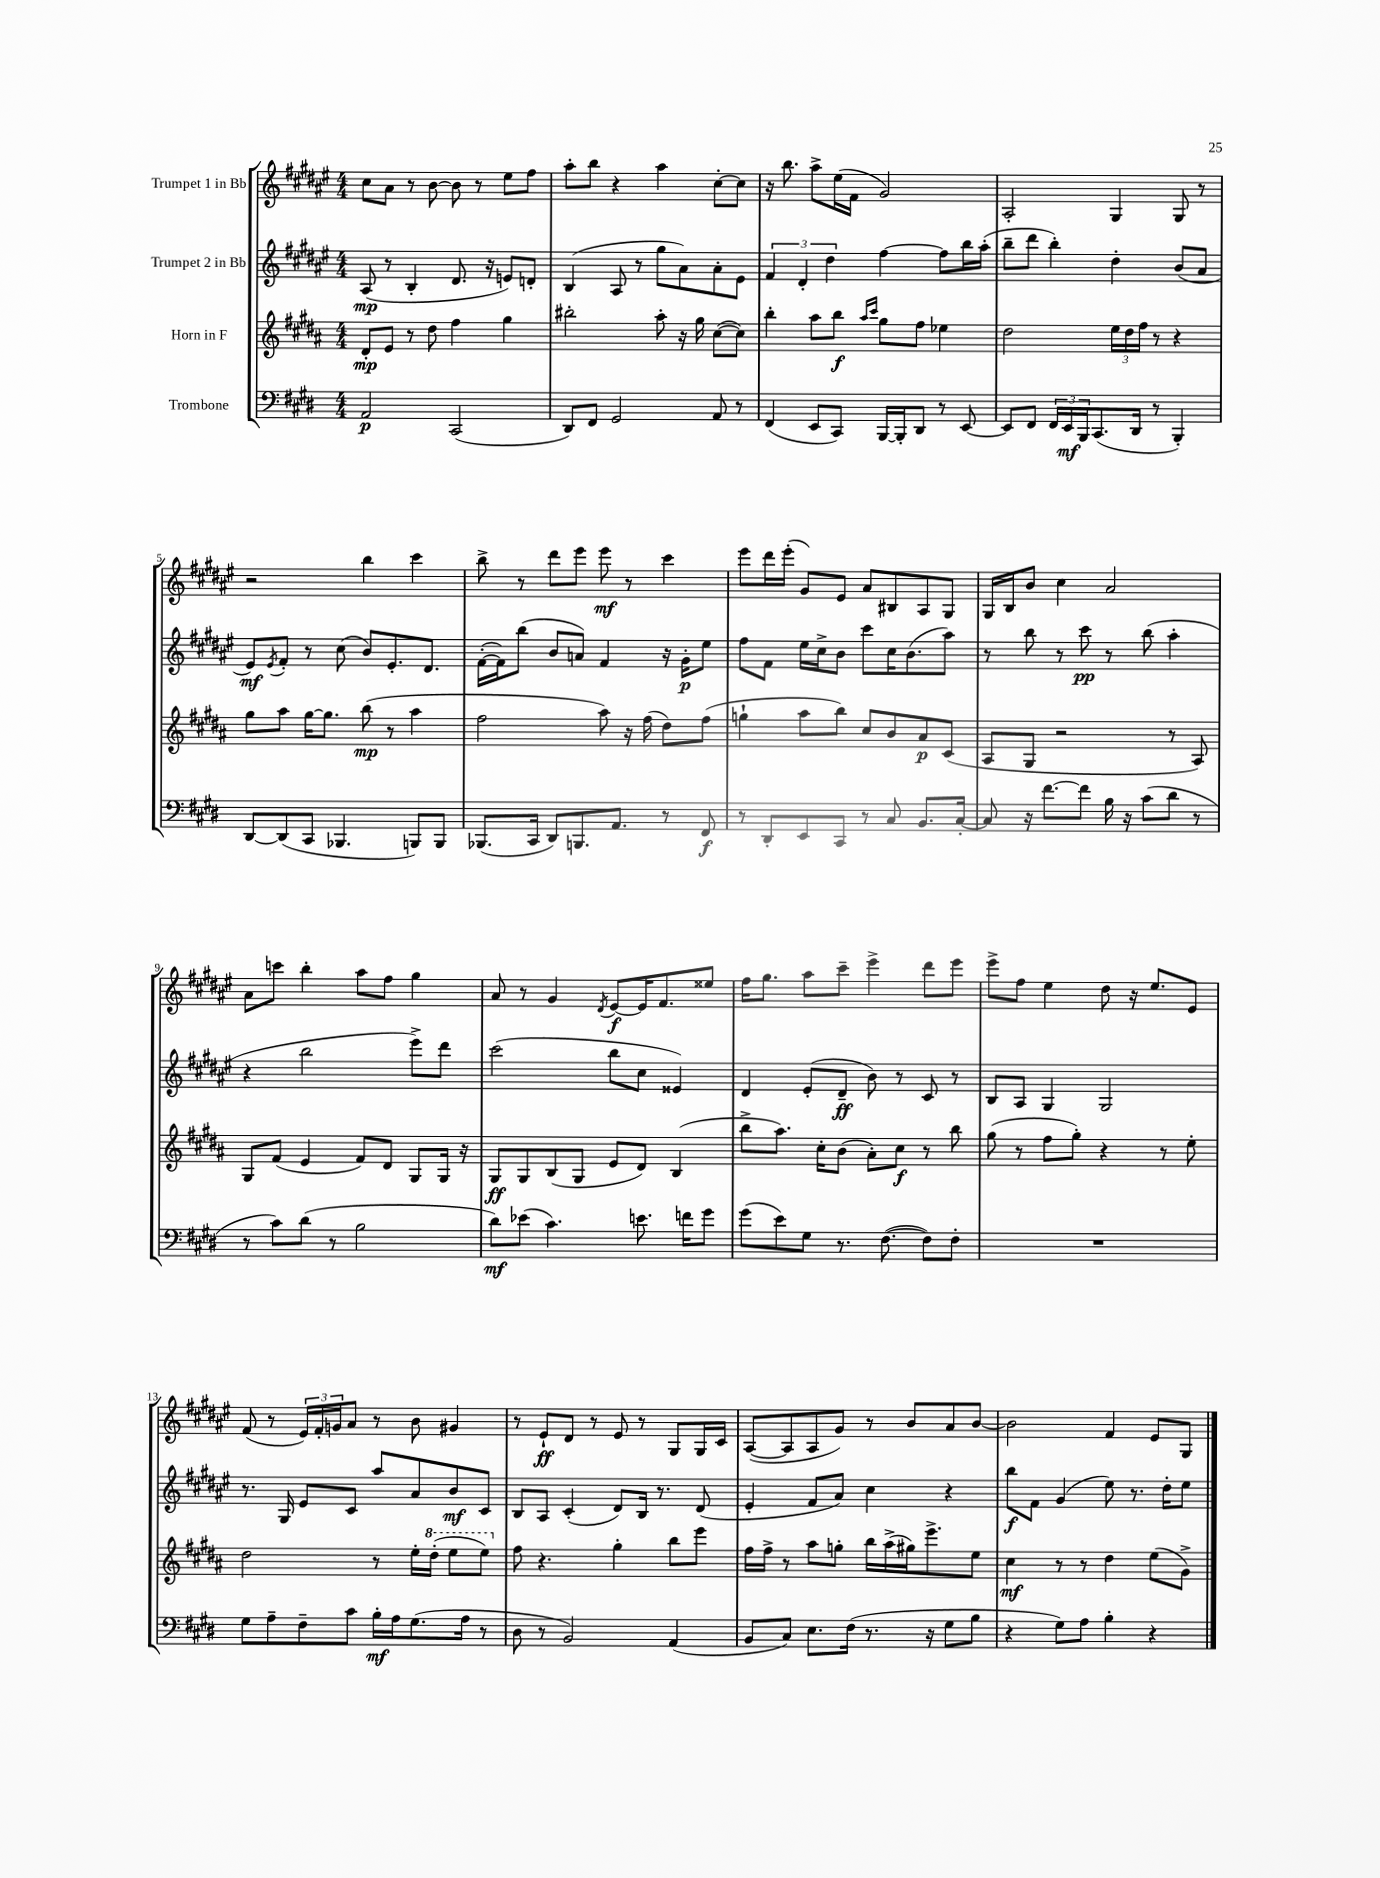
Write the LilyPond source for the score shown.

<<
\new StaffGroup <<
\new Staff = "s0" \with { instrumentName = "Trumpet 1 in Bb" } {
    \clef treble \key fis \major \numericTimeSignature \time 4/4
    cis''8 ais'8 r8 b'8~ b'8 r8 eis''8 fis''8 |
    ais''8-. b''8 r4 ais''4 cis''8~-. cis''8 |
    r16 b''8. ais''8-> eis''16( fis'16 gis'2) |
    ais2-. gis4 gis8 r8 |
    r2 b''4 cis'''4 |
    b''8-> r8 dis'''8 eis'''8 eis'''8\mf r8 cis'''4 |
    eis'''8 dis'''16 eis'''16-.( gis'8) eis'8 ais'8 bis8 ais8 gis8 |
    gis16 b16 b'8 cis''4 ais'2 |
    ais'8 c'''8 b''4-. ais''8 fis''8 gis''4 |
    ais'8 r8 gis'4 \acciaccatura { dis'8 } eis'8~\f eis'16 fis'8. eisis''8 |
    fis''16 gis''8. ais''8 cis'''8-- eis'''4-> dis'''8 eis'''8 |
    eis'''8-> fis''8 eis''4 dis''8 r16 eis''8. eis'8 |
    fis'8( r8 \tuplet 3/2 { eis'16) fis'16-. g'16 } ais'8 r8 b'8 gis'4 |
    r8 eis'8-!\ff dis'8 r8 eis'8 r8 gis8 gis16 cis'16 |
    ais8~( ais8 ais8 gis'8) r8 b'8 ais'8 b'8~ |
    b'2 fis'4 eis'8 gis8 \bar "|." |
}
\new Staff = "s1" \with { instrumentName = "Trumpet 2 in Bb" } {
    \clef treble \key fis \major \numericTimeSignature \time 4/4
    ais8\mp( r8 b4-. dis'8. r16 e'8) d'8-. |
    b4( ais8 r8 gis''8 ais'8) ais'8-. eis'8 |
    \tuplet 3/2 { fis'4 dis'4-. dis''4 } fis''4~ fis''8 b''16 ais''16-.( |
    b''8-- dis'''8 b''4-.) dis''4-. b'8( ais'8 |
    eis'8\mf) \acciaccatura { eis'8 } fis'8-. r8 cis''8( b'8) eis'8.-. dis'8. |
    fis'16~-.( fis'16) b''8( b'8 a'8) fis'4 r16 gis'16-.\p eis''8 |
    fis''8 fis'8 eis''16 cis''16-> b'8 cis'''8 cis''16 b'8.( ais''8) |
    r8 b''8 r8 cis'''8\pp r8 b''8( ais''4-. |
    r4 b''2 eis'''8->) dis'''8 |
    cis'''2( b''8 cis''8 eisis'4) |
    dis'4 eis'8-.( dis'8--\ff b'8) r8 cis'8 r8 |
    b8 ais8 gis4 gis2 |
    r8. gis16 eis'8 cis'8 ais''8 ais'8 b'8\mf cis'8 |
    b8 ais8 cis'4-.( dis'8) b16 r8. dis'8( |
    eis'4-. fis'8 ais'8) cis''4 r4 |
    b''8\f fis'8 gis'4( eis''8) r8. dis''16-. eis''8 \bar "|." |
}
\new Staff = "s2" \with { instrumentName = "Horn in F" } {
    \clef treble \key b \major \numericTimeSignature \time 4/4
    dis'8-.\mp e'8 r8 dis''8 fis''4 gis''4 |
    bis''2-. ais''8-. r16 gis''16 cis''8~( cis''8) |
    b''4-. ais''8 b''8\f \grace { ais''16 cis'''16 } gis''8 fis''8 ees''4 |
    dis''2 \tuplet 3/2 { e''16 dis''16 fis''16 } r8 r4 |
    gis''8 ais''8 gis''16~ gis''8. b''8\mp( r8 ais''4 |
    fis''2 ais''8) r16 fis''16( dis''8) fis''8( |
    g''4-! ais''8 b''8) cis''8 b'8 ais'8\p cis'8( |
    ais8 gis8 r2 r8 ais8) |
    gis8 fis'8( e'4 fis'8) dis'8 gis8 gis16 r16 |
    gis8\ff gis8 b8( gis8 e'8 dis'8) b4( |
    b''8-> ais''8.) cis''16-. b'8( ais'8-.) cis''8\f r8 b''8 |
    gis''8( r8 fis''8 gis''8-.) r4 r8 e''8-. |
    dis''2 r8 e''16-. \ottava #1 dis'''16-.( e'''8 e'''8) \ottava #0 |
    fis''8 r4. gis''4-. b''8 e'''8 |
    fis''16 fis''16-> r8 ais''8 g''8-. b''16 ais''16->( gis''16) e'''8.-> e''8 |
    cis''4\mf r8 r8 dis''4 e''8( gis'8->) \bar "|." |
}
\new Staff = "s3" \with { instrumentName = "Trombone" } {
    \clef bass \key e \major \numericTimeSignature \time 4/4
    a,2\p cis,2( |
    dis,8) fis,8 gis,2 a,8 r8 |
    fis,4( e,8 cis,8) b,,16~ b,,16-. dis,8 r8 e,8~ |
    e,8 fis,8 \tuplet 3/2 { fis,16 e,16\mf b,,16 } cis,8.( dis,16 r8 b,,4-.) |
    dis,8~ dis,8( cis,8 bes,,4. b,,8) b,,8 |
    bes,,8.( cis,16 dis,8) b,,8. a,8. r8 fis,8\f |
    r8 dis,8-. e,8 cis,8 r8 cis8 b,8. cis16~-. |
    cis8 r16 fis'8.~ fis'8 b16 r16 cis'8( dis'8 r8 |
    r8 cis'8) dis'8( r8 b2 |
    dis'8\mf) ees'8( cis'4.) e'8. f'16 gis'8 |
    gis'8( e'8) gis8 r8. fis8.~( fis8) fis8-. |
    R1 |
    gis8 a8-- fis8-- cis'8 b16-.\mf a16 gis8.( a16 r8 |
    dis8 r8 b,2) a,4( |
    b,8 cis8) e8. fis16( r8. r16 gis8 b8 |
    r4 gis8) a8 b4-. r4 \bar "|." |
}
>>
>>
